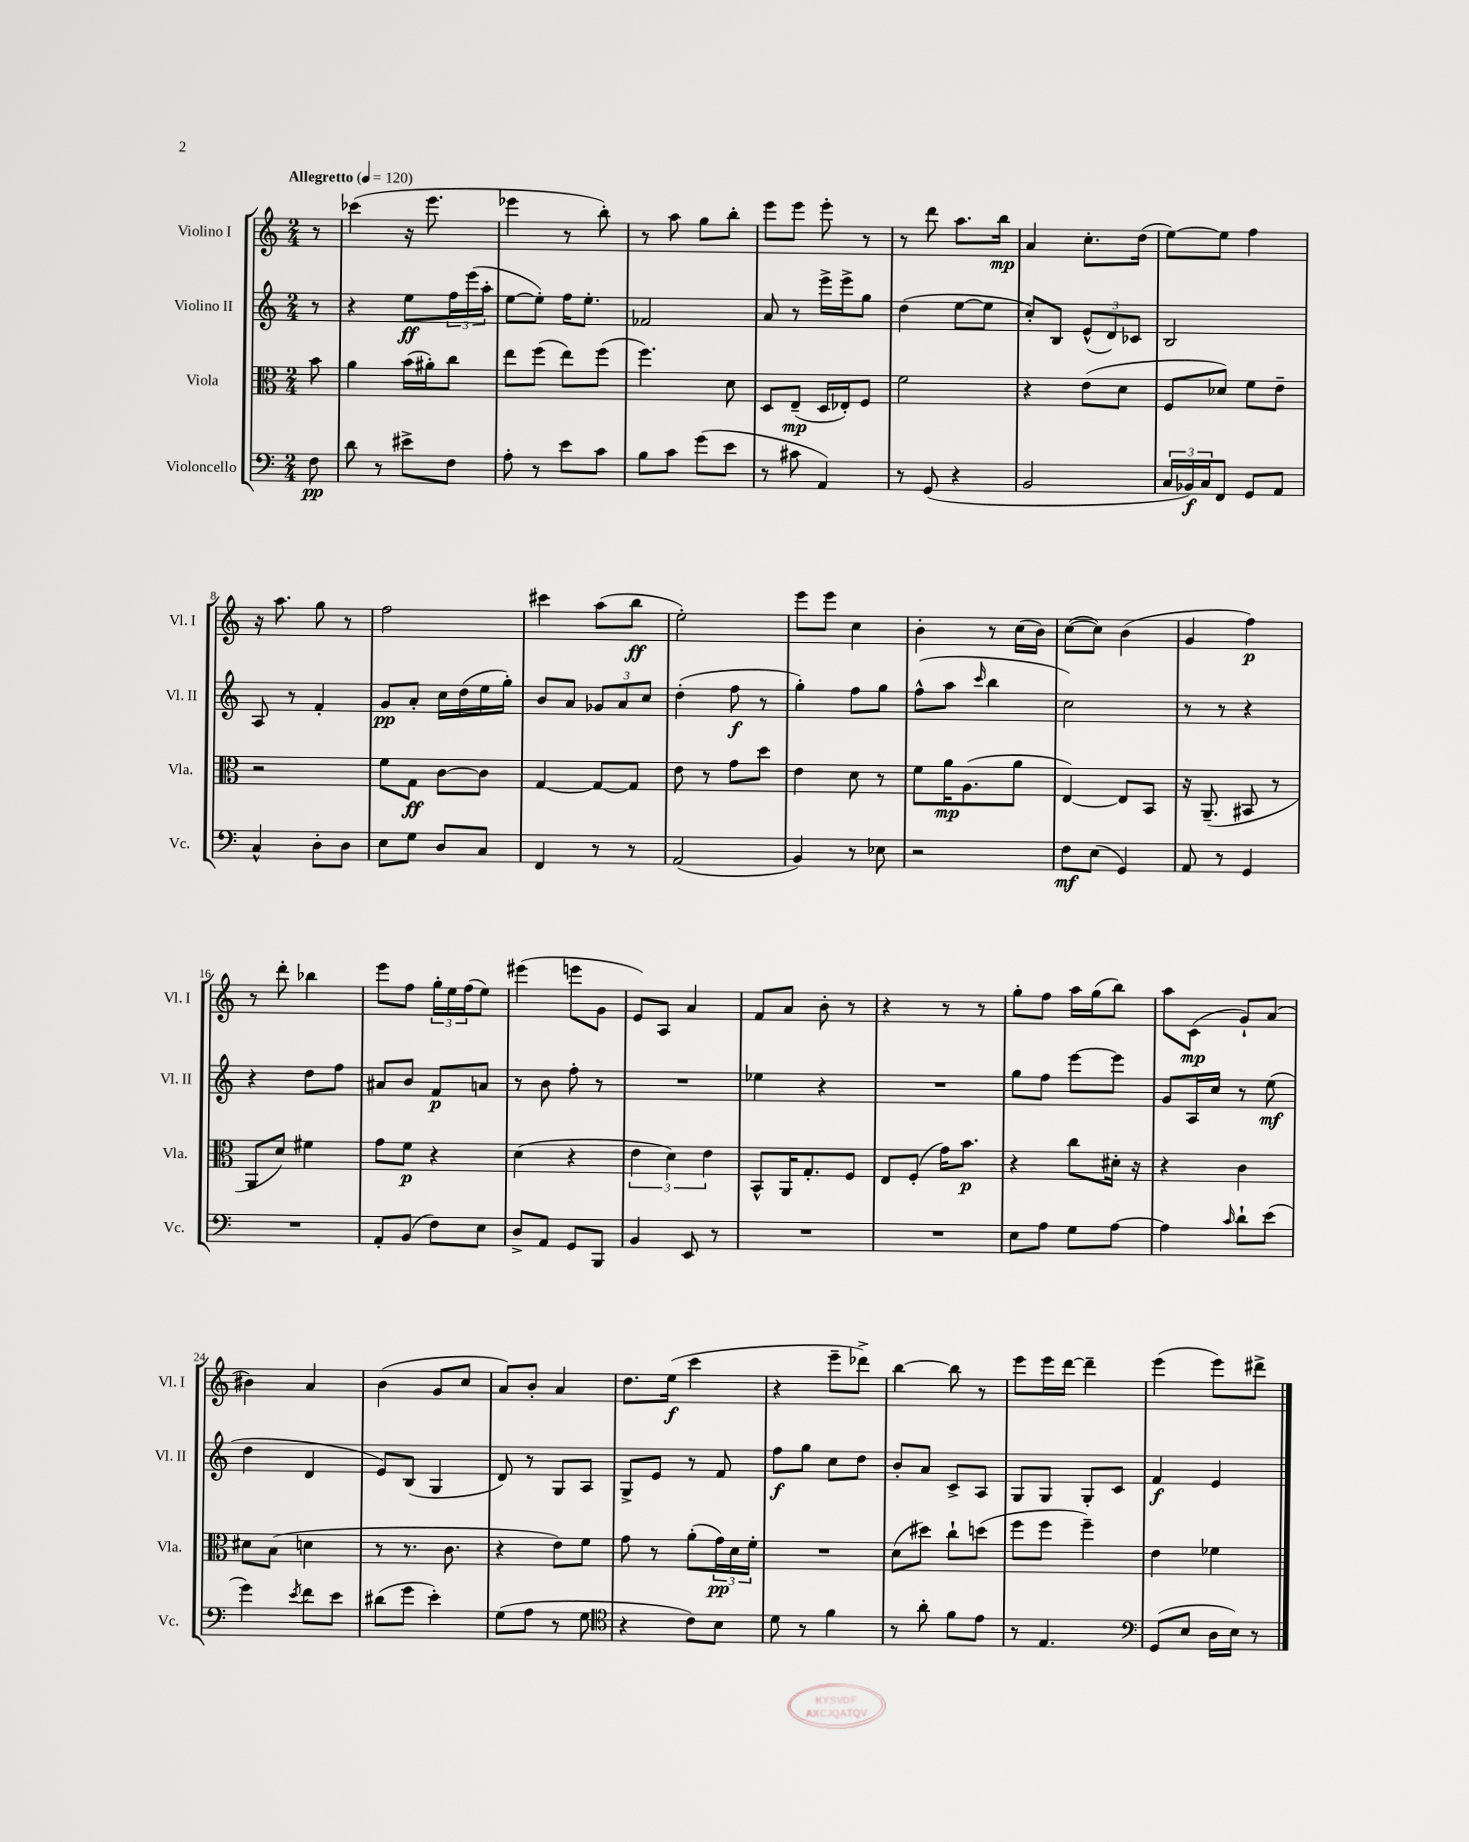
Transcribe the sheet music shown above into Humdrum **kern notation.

**kern	**kern	**kern	**kern
*staff4	*staff3	*staff2	*staff1
*clefF4	*clefC3	*clefG2	*clefG2
*k[]	*k[]	*k[]	*k[]
*M2/4	*M2/4	*M2/4	*M2/4
*MM120	*MM120	*MM120	*MM120
8F	8b	8r	8r
=	=	=	=
8d	4a	4r	(4ccc-
8r	.	.	.
8e#^	(16b	8ee	16r
.	16a#')	.	8.eee
8F	8cc	24ff	.
.	.	(24eee	.
.	.	24aa'	.
=	=	=	=
8A'	8ee	[8ee	4eee-
8r	(8ff	8ee'])	.
8e	8ee)	16ff	8r
.	.	8.ee'	.
8c	(8ff	.	8bb')
=	=	=	=
8B	4.ff)	2f-	8r
8c	.	.	8aa
(8g	.	.	8gg
8e	8d	.	8bb'
=	=	=	=
8r	8D	8a	8eee
8c#	(8E~	8r	8eee
4AA)	16D	16eee^	8eee'
.	16E-')	16eee^	.
.	8F	8gg	8r
=	=	=	=
8r	2f	(4dd	8r
(8GG	.	.	8ddd
4r	.	[8ee	8.aa
.	.	8ee]	.
.	.	.	16bb
=	=	=	=
2BB	4r	8cc')	4a
.	.	8B	.
.	(8e	(12e^^	8.cc'
.	.	12d)	.
.	8d	.	.
.	.	12c-	.
.	.	.	(16dd
=	=	=	=
24C	8F	2B	[8ee)
24BB-)	.	.	.
24C	.	.	.
8FF	8d-)	.	8ee]
8GG	8f	.	4ff
8AA	8e~	.	.
=	=	=	=
4C^^	2r	8A	16r
.	.	.	8.aa
.	.	8r	.
8D'	.	4f'	8gg
8D	.	.	8r
=	=	=	=
8E	8f	8g	2ff
8G	8G	8a'	.
8D	[8c	16cc	.
.	.	(16dd	.
8C	8c]	16ee	.
.	.	16gg')	.
=	=	=	=
4FF	[4G	8b	4ccc#
.	.	8a	.
8r	8G_	12g-	(8aa
.	.	12a	.
8r	8G]	.	8bb
.	.	12cc	.
=	=	=	=
(2AA	8e	(4dd'	2ee')
.	8r	.	.
.	8g	8ff	.
.	8dd	8r	.
=	=	=	=
4BB)	4e	4gg')	8eee
.	.	.	8eee
8r	8d	8ff	4cc
8E-	8r	8gg	.
=	=	=	=
2r	8f	(8ff^^	4b'
.	16a	8aa	.
.	(8.A	.	.
.	.	16qqccc	.
.	.	4bb	8r
.	8a	.	(16cc
.	.	.	16b)
=	=	=	=
8F	[4E)	2cc)	([8cc
(8E	.	.	8cc])
4GG)	8E]	.	(4b
.	8BB	.	.
=	=	=	=
8AA	16r	8r	4g
.	(8.AA~	.	.
8r	.	8r	.
4GG	8BB#	4r	4ff)
.	8r	.	.
=	=	=	=
2r	8AA	4r	8r
.	8d)	.	8ddd'
.	4f#	8dd	4bb-
.	.	8ff	.
=	=	=	=
8AA'	8g	8a#	8eee
(8BB	8f	8b	8ff
8F)	4r	8f	24gg'
.	.	.	24ee
.	.	.	(24ff
8E	.	8a	8ee)
=	=	=	=
8D^	(4d	8r	(4eee#
8AA	.	8b	.
8GG	4r	8ff'	8eee
8BBB	.	8r	8g
=	=	=	=
4BB	6e	2r	8e)
.	.	.	8A
.	6d)	.	.
8EE	.	.	4a
.	6e	.	.
8r	.	.	.
=	=	=	=
2r	8BB^^	4ee-	8f
.	16AA	.	8a
.	8.G'	.	.
.	.	4r	8b'
.	8F	.	8r
=	=	=	=
2r	8E	2r	4r
.	(8F'	.	.
.	16g)	.	8r
.	8.b	.	.
.	.	.	8r
=	=	=	=
8E	4r	8gg	8gg'
8A	.	8ff	8ff
8G	8cc	[8eee	16aa
.	.	.	(16gg
[8A	16d#'	8eee]	8bb)
.	16r	.	.
=	=	=	=
4A]	4r	8g	8aa
.	.	16A	(8c
.	.	16cc	.
16qqc	.	.	.
8d`	4c	8r	8g`)
(8e	.	(8ee	(8a
=	=	=	=
4g)	8d#	4dd	4b#)
.	(8B	.	.
8qe	.	.	.
8f	4d	4d	4a
8e	.	.	.
=	=	=	=
(8d#	8r	8e)	(4b
8g	8.r	(8B	.
4e')	.	4G	8g
.	8.c	.	.
.	.	.	8cc
=	=	=	=
(8G	4r	8d)	8a)
8A	.	8r	8b'
8r	8e)	8G	4a
8G	8f	8A	.
=	=	=	=
*clefC4	*	*	*
4r	8g	8G^	8.dd
.	8r	8e	.
.	.	.	(16ee
8c)	(8a'	8r	4ccc
8B	24g)	8f	.
.	24d	.	.
.	24f'	.	.
=	=	=	=
8d	2r	8ff	4r
8r	.	8gg	.
4f	.	8cc	8eee~
.	.	8dd	8ddd-^)
=	=	=	=
8r	(8d	8b'	[4bb
8a'	8dd#)	8a	.
8f	8cc`	8c^	8bb]
8e	(8dd	8A	8r
=	=	=	=
8r	8ff	8G	8eee
4.E	8ff	8G	16eee
.	.	.	[16ddd
.	4ff~)	8G'	4ddd~]
.	.	8c	.
=	=	=	=
*clefF4	*	*	*
(8GG	4e	4f	(4eee
8E	.	.	.
16D	4f-	4e	8eee)
16E)	.	.	.
8r	.	.	8ddd#^
==	==	==	==
*-	*-	*-	*-
